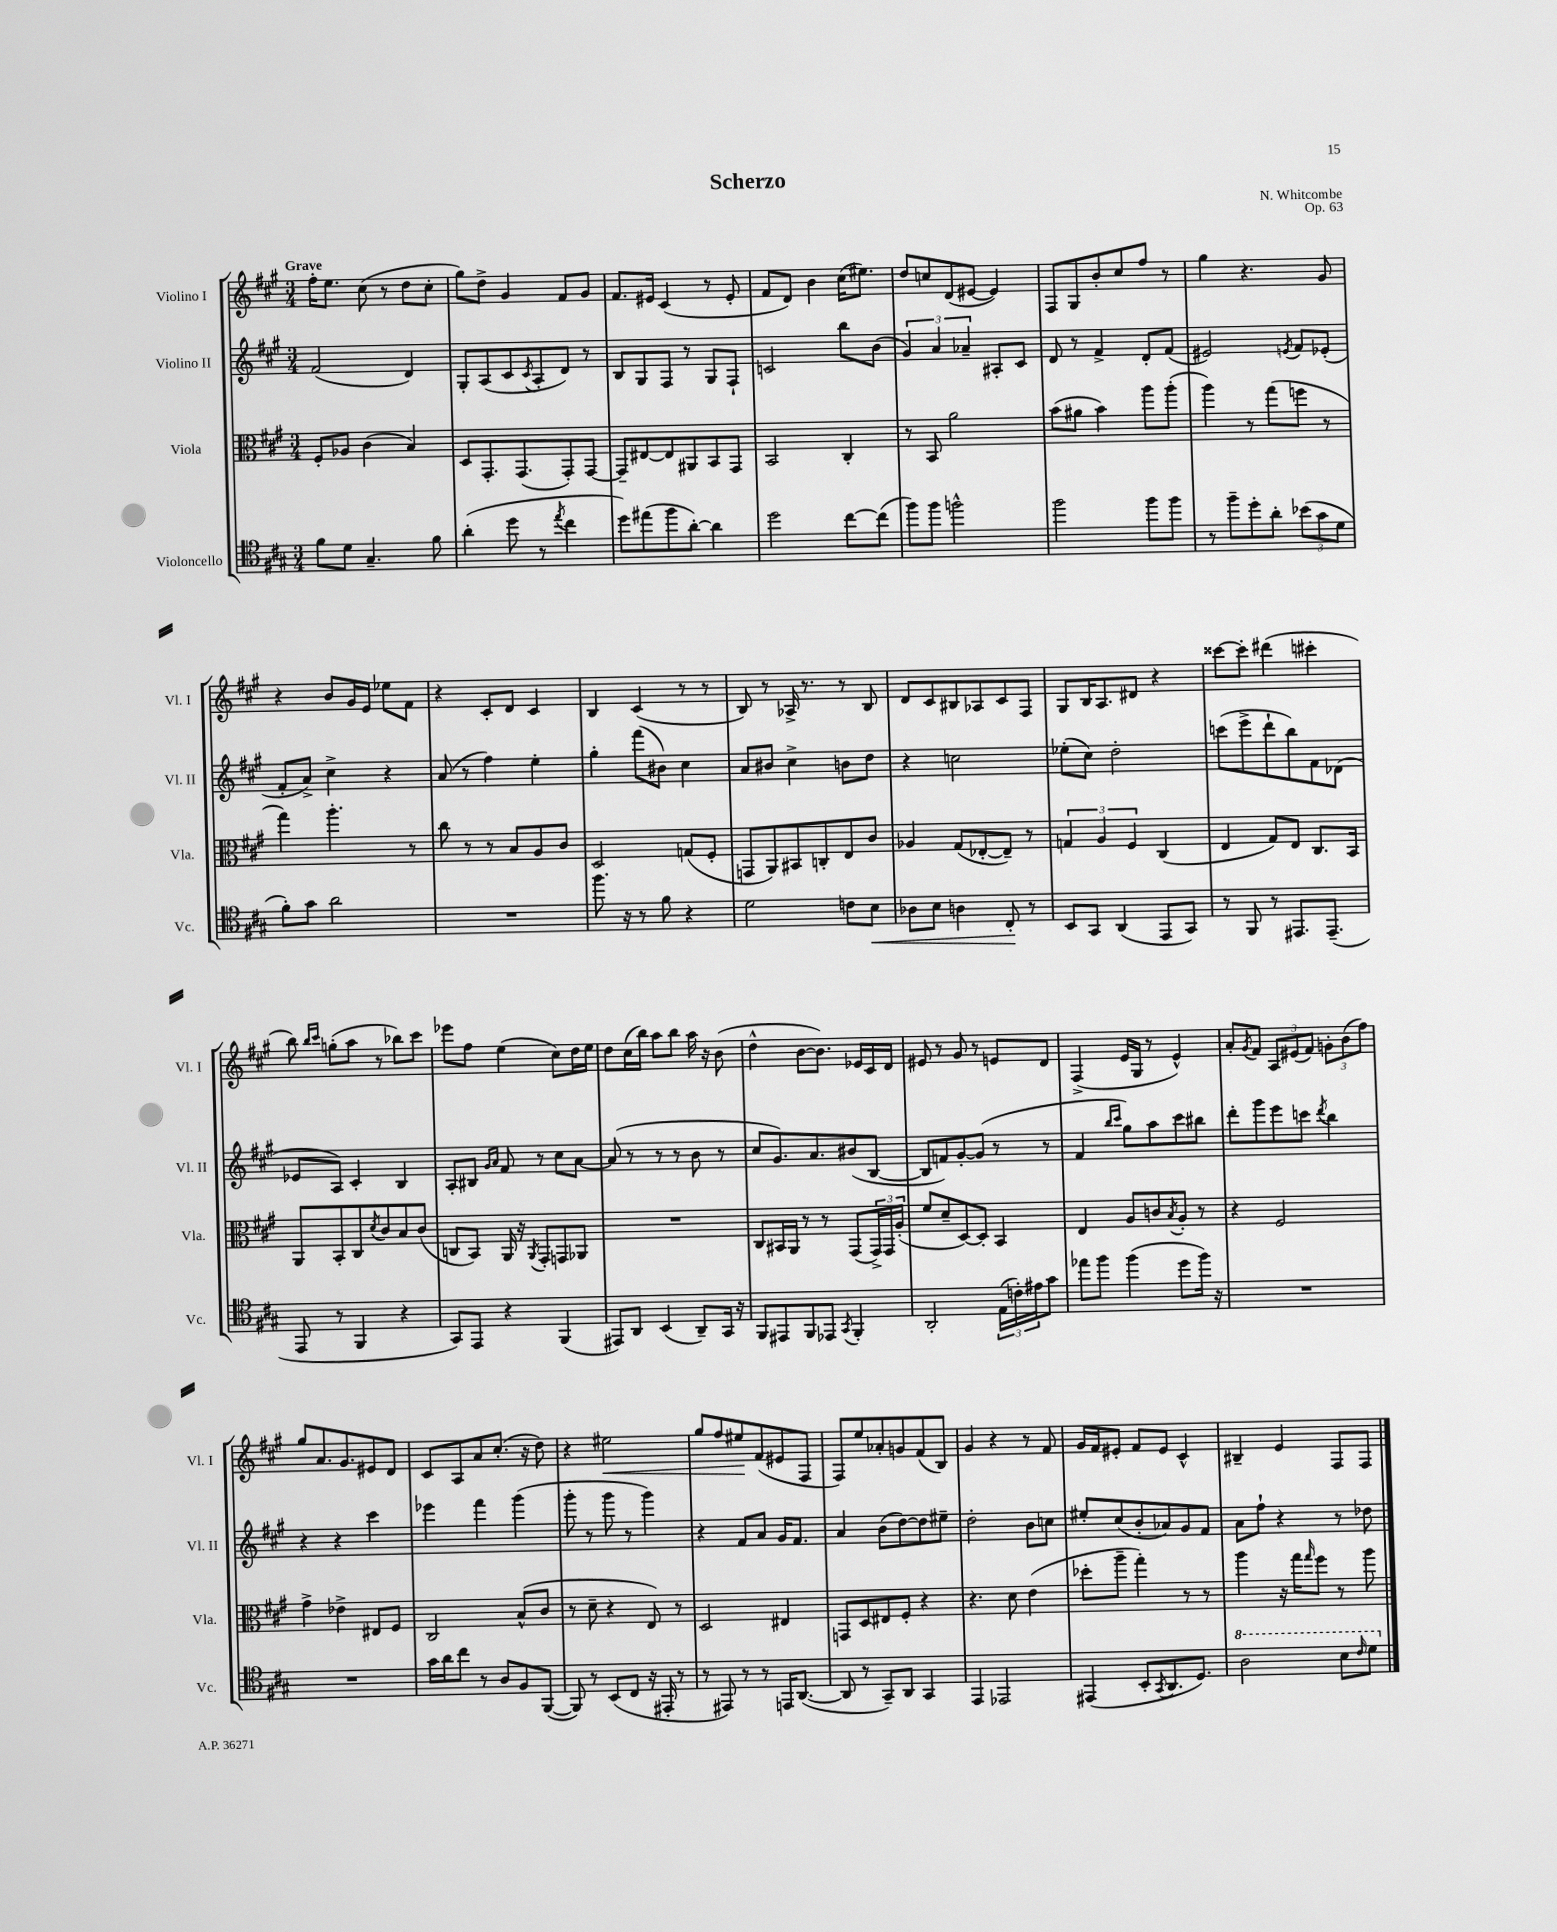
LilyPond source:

\header { title = "Scherzo" composer = "N. Whitcombe" opus = "Op. 63" }
<<
\new StaffGroup <<
\new Staff = "s0" \with { instrumentName = "Violino I" shortInstrumentName = "Vl. I" } {
    \clef treble \key a \major \numericTimeSignature \time 3/4 \tempo "Grave"
    fis''16-. e''8. cis''8( r8 d''8 cis''8-. |
    gis''8) d''8-> gis'4 fis'8 gis'8 |
    fis'8. eis'16 cis'4( r8 eis'8-. |
    fis'8 d'8) b'4 cis''16( eis''8.) |
    d''8 c''8 d'8( eis'8~ eis'4) |
    fis8 gis8 b'8-. cis''8 fis''8 r8 |
    gis''4 r4. gis'8 |
    r4 b'8 gis'16 e'16 ees''8 fis'8 |
    r4 cis'8-. d'8 cis'4 |
    b4 cis'4( r8 r8 |
    b8) r8 aes16-> r8. r8 b8 |
    d'8 cis'8 bis8 aes8 cis'8 fis8 |
    gis8 b16 a8. dis'8 r4 |
    cisis'''8~ cisis'''8-. dis'''4( cis'''4-. |
    b''8) \grace { b''16 cis'''16 } g''8-.( a''8 r8 bes''8) cis'''8 |
    ees'''8 fis''8 e''4( cis''8) d''16 e''16 |
    d''8 cis''16( b''16) a''8 b''8 a''16 r16 b'8( |
    d''4-^ b'8~ b'8.) ees'16 cis'16 d'16 |
    eis'8 r8 gis'8 r8 e'8 d'8 |
    fis4->( e'16 gis16 r8 e'4-^) |
    a'8-. \acciaccatura { gis'8 } fis'8 \tuplet 3/2 { a8 eis'8( fis'8) } \tuplet 3/2 { g'8-. b'8( fis''8) } |
    gis''8 a'8. gis'8. eis'8 d'8 |
    cis'8 a8 a'8 cis''8.-.( r16 d''8) |
    r4 eis''2\< |
    gis''8 fis''8 eis''8\! fis'8( eis'8 fis8 |
    fis8) e''8 aes'8-. g'8 fis'8( b8) |
    gis'4 r4 r8 fis'8 |
    gis'16 fis'16 eis'8-. fis'8 eis'8 cis'4-^ |
    bis4-- e'4 fis8 fis8 \bar "|." |
}
\new Staff = "s1" \with { instrumentName = "Violino II" shortInstrumentName = "Vl. II" } {
    \clef treble \key a \major \numericTimeSignature \time 3/4
    fis'2( d'4) |
    gis8-. a8( cis'8 \acciaccatura { cis'8 } a8-. d'8) r8 |
    b8 gis8 fis8 r8 gis8 fis8-! |
    c'2 b''8 b'8( |
    \tuplet 3/2 { gis'4) a'4 aes'4-- } ais8-. cis'8 |
    d'8 r8 fis'4-> d'8-. fis'8( |
    eis'2) \acciaccatura { e'8 } fis'8 ees'8-.( |
    fis'8-. a'8->) cis''4-> r4 |
    a'8( r8 fis''4) e''4-. |
    gis''4-. fis'''8( bis'8) cis''4 |
    a'8 bis'8 cis''4-> b'8 d''8 |
    r4 c''2 |
    ees''8-.( cis''8) d''2-. |
    c'''8( e'''8-> d'''8-! b''8) fis'8 des'8( |
    ees'8 a8) cis'4-. b4 |
    a8-. bis8 \grace { gis'16 a'16 } fis'8 r8 cis''8 a'8~ |
    a'8( r8 r8 r8 b'8 r8 |
    cis''8 gis'8.) a'8. bis'8( b8~ |
    b8 f'8) gis'8~-. gis'8( r8 r8 |
    fis'4 \grace { b''16 cis'''16 } gis''8) a''8 cis'''8 bis''8 |
    d'''8-. gis'''8 e'''8 c'''8 \acciaccatura { d'''8 } b''4 |
    r4 r4 cis'''4 |
    ees'''4 fis'''4 gis'''4( |
    gis'''8-. r8 gis'''8 r8 gis'''4) |
    r4 fis'8 a'8 gis'16 fis'8. |
    a'4 b'8( d''8~) d''8 eis''8-- |
    d''2-. b'8 c''8 |
    eis''8-. cis''8( b'8-. aes'8) gis'8 fis'8 |
    a'8 fis''8-! r4 r8 des''8 \bar "|." |
}
\new Staff = "s2" \with { instrumentName = "Viola" shortInstrumentName = "Vla." } {
    \clef alto \key a \major \numericTimeSignature \time 3/4
    fis8-. aes8 cis'4( b4) |
    d8 gis,8.-. gis,8.( gis,8-.) gis,8~ |
    gis,8-- eis8~ eis8 ais,8 b,8 gis,8 |
    b,2 cis4-. |
    r8 b,8 a'2 |
    b'8( ais'8 b'4) a''8 a''8-.( |
    a''4) r8 gis''8( f''8 r8 |
    gis''4) a''4.-. r8 |
    cis''8 r8 r8 b8 a8 cis'8 |
    d2 g8( fis8-. |
    g,8 a,8) bis,8 c8-. e8 cis'8 |
    aes4 gis8( ees8~-. ees8--) r8 |
    \tuplet 3/2 { g4 a4 fis4 } cis4( |
    e4 gis8) e8 cis8. b,16 |
    a,8 b,8-. cis8 \acciaccatura { d'8 } cis'8 b8 cis'8( |
    c8 b,8) a,16 r16 \acciaccatura { a,8 } gis,8-. g,8 aes,8 |
    R2. |
    cis8 bis,16 a,16 r8 r8 gis,8( \tuplet 3/2 { gis,16->) gis,16 a16-.( } |
    fis'8 d'8-- d8~) d8-. b,4 |
    e4 a8 c'8 \acciaccatura { b8 } a8-. r8 |
    r4 fis2 |
    gis'4-> ees'4-> eis8 fis8 |
    cis2 b8-^( cis'8 |
    r8 d'8-- r4 e8) r8 |
    d2 eis4 |
    g,8 d8 eis8 fis8-. r4 |
    r4. d'8 e'4( |
    des''8-. a''8-- gis''4-.) r8 r8 |
    a''4 r16 gis''16 \grace { gis''16 } fis''8 r8 a''8 \bar "|." |
}
\new Staff = "s3" \with { instrumentName = "Violoncello" shortInstrumentName = "Vc." } {
    \clef tenor \key a \major \numericTimeSignature \time 3/4
    fis'8 d'8 gis4.-- fis'8 |
    a'4-.( d''8 r8 \acciaccatura { e''8 } cis''4 |
    d''8) eis''8( fis''8 a'8~-.) a'4 |
    d''2 cis''8~ cis''8( |
    fis''8) fis''8 f''2-^ |
    fis''2 fis''8 fis''8 |
    r8 fis''8-- d''8-. a'8-. \tuplet 3/2 { bes'8( gis'8 d'8 } |
    fis'8-.) gis'8 a'2 |
    R2. |
    fis''8. r16 r8 fis'8 r4 |
    d'2 c'8 b8\< |
    aes8 b8 a4 cis8-.\! r8 |
    b,8 gis,8 a,4( e,8 gis,8) |
    r8 fis,8 r8 eis,8. eis,8.--( |
    e,8 r8 fis,4 r4 |
    gis,8) e,8 r4 fis,4( |
    eis,8) a,8 b,4( a,8--) gis,16 r16 |
    fis,8 eis,8 fis,8 ees,8 \acciaccatura { gis,8 } fis,4-. |
    a,2-. \tuplet 3/2 { e16( c'16-.) eis'16 } gis'8 |
    ees''8 fis''8 fis''4( d''8 fis''16) r16 |
    R2. |
    R2. |
    gis'16 a'16 cis''8 r8 a8 fis8 fis,8~( |
    fis,8) r8 b,8( cis8 r16 eis,16-. r8 |
    r8 eis,8) r8 r8 e,16 a,8.~( |
    a,8 r8 gis,8--) a,8 gis,4 |
    e,4 ees,2 |
    eis,4( b,8-. \acciaccatura { gis,8 } a,8. d8.) |
    \ottava #1 a'2 b'8 \grace { cis''16 } d''8 \ottava #0 \bar "|." |
}
>>
>>
\layout { \context { \Score \remove "Bar_number_engraver" } }
